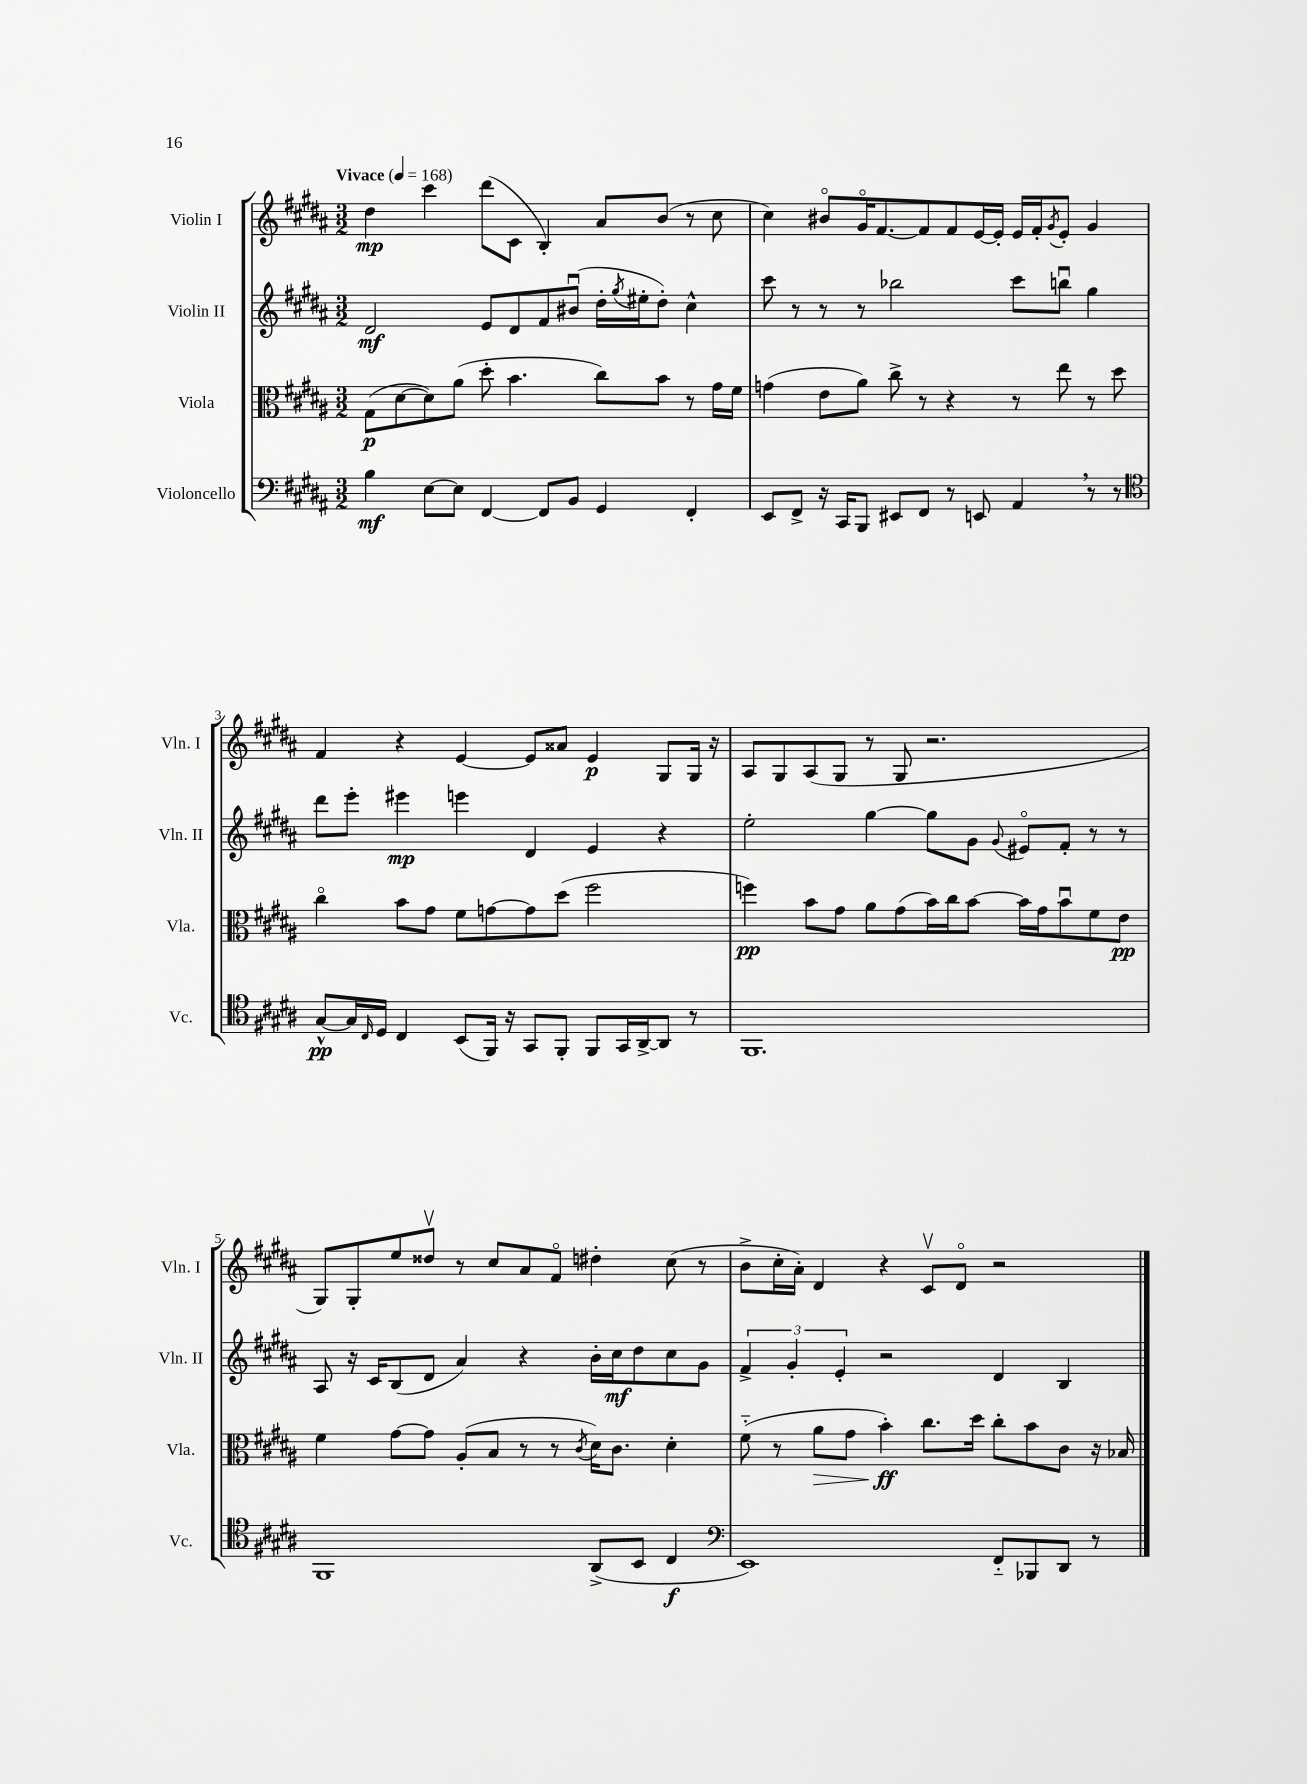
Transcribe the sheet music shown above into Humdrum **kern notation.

**kern	**kern	**kern	**kern
*staff4	*staff3	*staff2	*staff1
*clefF4	*clefC3	*clefG2	*clefG2
*k[f#c#g#d#a#]	*k[f#c#g#d#a#]	*k[f#c#g#d#a#]	*k[f#c#g#d#a#]
*M3/2	*M3/2	*M3/2	*M3/2
*MM168	*MM168	*MM168	*MM168
4B	(8G#	2d#	4dd#
.	[8d#	.	.
[8E	8d#])	.	4ccc#
8E]	(8a#	.	.
[4FF#	8dd#'	8e	(8ddd#
.	4.b	8d#	8c#
8FF#]	.	8f#	4B')
8BB	.	(8b#u	.
4GG#	8cc#)	16dd#'	8a#
.	.	8qgg#	.
.	.	16ee#'	.
.	8b	8dd#')	(8b
4FF#'	8r	4cc#^^	8r
.	16g#	.	8cc#
.	16f#	.	.
=	=	=	=
8EE	(4g	8ccc#	4cc#)
8FF#^	.	8r	.
16r	8e	8r	8b#o
16CC#	.	.	.
8BBB	8a#)	8r	16g#o
.	.	.	[8.f#
8EE#	8cc#^	2bb-	.
8FF#	8r	.	8f#]
8r	4r	.	8f#
8EE	.	.	[16e
.	.	.	16e']
4AA#	8r	8ccc#	16e
.	.	.	16f#'
.	.	.	8qg#
.	8ee	8bbu	8e'
8r	8r	4gg#	4g#
8r	8dd#	.	.
=	=	=	=
*clefC4	*	*	*
[8G#^^	4cc#o	8ddd#	4f#
16G#]	.	8eee'	.
16qqC#	.	.	.
16D#	.	.	.
4C#	8b	4eee#	4r
.	8g#	.	.
(8BB	8f#	4eee	[4e
16FF#)	[8g	.	.
16r	.	.	.
8GG#	8g]	4d#	8e]
8FF#'	(8dd#	.	8a##
8FF#	2ff#	4e	4e
16GG#	.	.	.
[16AA#^	.	.	.
8AA#]	.	4r	8G#
8r	.	.	16G#
.	.	.	16r
=	=	=	=
1.FF#	4ff)	2ee'	8A#
.	.	.	8G#
.	8b	.	(8A#
.	8g#	.	8G#
.	8a#	[4gg#	8r
.	(8g#	.	8G#
.	16b)	8gg#]	2.r
.	16cc#	.	.
.	[8b	8g#	.
.	.	8qqg#	.
.	16b]	8e#o	.
.	16g#	.	.
.	8bu	8f#'	.
.	8f#	8r	.
.	8e	8r	.
=	=	=	=
1FF#	4f#	8A#	8G#)
.	.	16r	8G#'
.	.	16c#	.
.	[8g#	(8B	8ee
.	8g#]	8d#	8dd##v
.	(8A#'	4a#)	8r
.	8B	.	8cc#
.	8r	4r	8a#
.	8r	.	8f#o
.	8qc#	.	.
(8AA#^	16d#)	16b'	4dd#'
.	8.c#	16cc#	.
8BB	.	8dd#	.
4C#	4d#'	8cc#	(8cc#
.	.	8g#	8r
=	=	=	=
*clefF4	*	*	*
1EE)	(8f#'~	6f#^	8b^
.	8r	.	16cc#'
.	.	6g#'	.
.	.	.	16a#')
.	8a#	.	4d#
.	.	6e'	.
.	8g#	.	.
.	4b')	2r	4r
.	8.cc#	.	8c#v
.	.	.	8d#o
.	16dd#	.	.
8FF#'~	8cc#'	4d#	2r
8BBB-	8b	.	.
8DD#	8c#	4B	.
8r	16r	.	.
.	16B-	.	.
==	==	==	==
*-	*-	*-	*-
